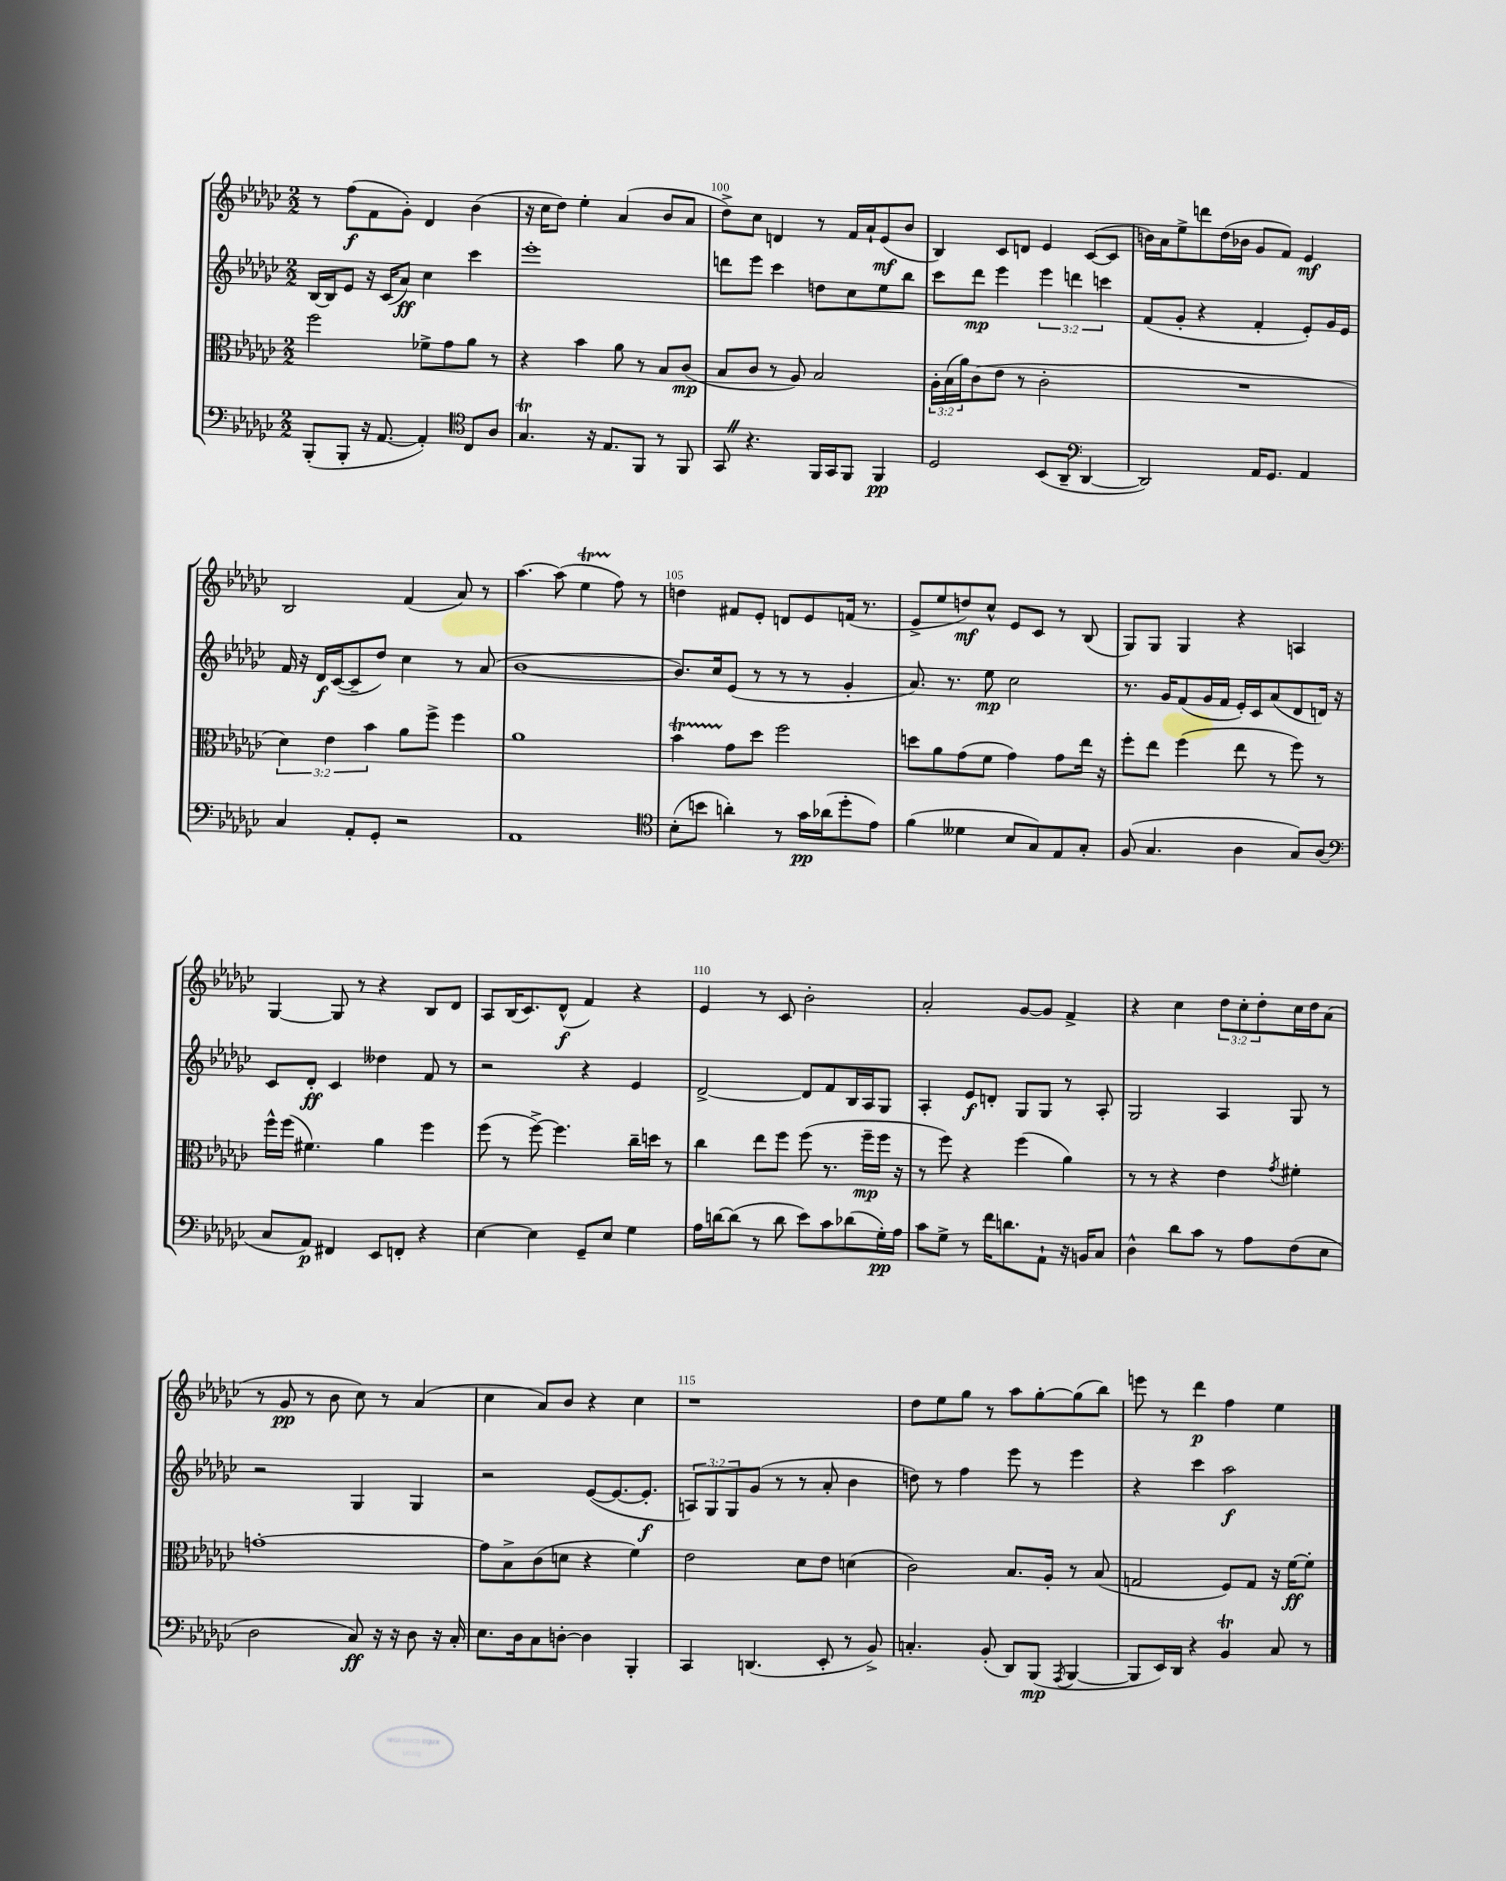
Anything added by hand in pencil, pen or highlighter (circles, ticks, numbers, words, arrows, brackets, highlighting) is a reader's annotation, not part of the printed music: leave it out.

**kern	**dynam	**kern	**dynam	**kern	**dynam	**kern	**dynam
*part4	*part4	*part3	*part3	*part2	*part2	*part1	*part1
*staff4	*staff4	*staff3	*staff3	*staff2	*staff2	*staff1	*staff1
*clefF4	*	*clefC3	*	*clefG2	*	*clefG2	*
*k[b-e-a-d-g-c-]	*	*k[b-e-a-d-g-c-]	*	*k[b-e-a-d-g-c-]	*	*k[b-e-a-d-g-c-]	*
*M2/2	*	*M2/2	*	*M2/2	*	*M2/2	*
=98	=98	=98	=98	=98	=98	=98	=98
(8BBB-'/L	.	2ff\	.	[16B-/LL	.	8r	.
.	.	.	.	16B-/J]	.	.	.
8BBB-'/J	.	.	.	8e-/J	.	(8ff\L	f
16r	.	.	.	16r	.	8f\	.
[8.AA-/	.	.	.	(16c-/KL	.	.	.
.	.	.	.	8a-/J)	ff	8g-'\J)	.
4AA-'/])	.	8f-X^\L	.	4cc-\	.	4d-/	.
.	.	8g-\	.	.	.	.	.
*clefC4	*	*	*	*	*	*	*
8C-/L	.	8a-\J	.	4ccc-\	.	(4b-\	.
8A-/J	.	8r	.	.	.	.	.
=99	=99	=99	=99	=99	=99	=99	=99
4.G-T/	.	4r	.	1eee-'	.	16r	.
.	.	.	.	.	.	16cc-\KL	.
.	.	.	.	.	.	8dd-\J)	.
.	.	4b-\	.	.	.	4ee-'\	.
16r	.	.	.	.	.	.	.
8.E-/L	.	.	.	.	.	.	.
.	.	8a-\	.	.	.	(4a-/	.
8FF/J	.	8r	.	.	.	.	.
8r	.	8B-/L	.	.	.	8b-/L	.
8FF/	.	(8c-/J	mp	.	.	8a-/J	.
=100	=100	=100	=100	=100	=100	=100	=100
8GG-Z/	.	8B-/L	.	8dddn\L	.	8dd-^\L)	.
4.r	.	8c-/J	.	8eee-\J	.	8cc-\J	.
.	.	8r	.	4ccc-\	.	4dn/	.
.	.	8A-/)	.	.	.	.	.
16FF/LL	.	2B-/	.	8ddn\L	.	8r	.
16GG-/J	.	.	.	.	.	.	.
8FF/J	.	.	.	8cc-\	.	16f/LL	.
.	.	.	.	.	.	16a-`/J	.
4FF/	pp	.	.	8ee-\	.	(8e-/	mf
.	.	.	.	8bb-\J	.	8b-/J	.
=101	=101	=101	=101	=101	=101	=101	=101
2D-/	.	24A-'\LL	.	8ccc-\L	.	4B-/)	.
.	.	(24B-\	.	.	.	.	.
.	.	24a-\J)	.	.	.	.	.
.	.	(8c-\	.	8ddd-\J	mp	.	.
.	.	8e-\J	.	4eee-\	.	8c-/L	.
.	.	8r	.	.	.	8dn/J	.
(8BB-/L	.	2c-'\	.	6eee-\	.	4e-/	.
8AA-~/J	.	.	.	.	.	.	.
.	.	.	.	6dddn\	.	.	.
*clefF4	*	*	*	*	*	*	*
[4DD-/	.	.	.	.	.	([8c-/L	.
.	.	.	.	6cccn\	.	.	.
.	.	.	.	.	.	8c-/J]	.
=102	=102	=102	=102	=102	=102	=102	=102
2DD-/])	.	1r	.	(8f/L	.	16bn\LL)	.
.	.	.	.	.	.	16a-\J	.
.	.	.	.	8g-'/J	.	8ee-^\	.
.	.	.	.	4r	.	8dddn\	.
.	.	.	.	.	.	(16dd-\L	.
.	.	.	.	.	.	16b-X\JJ	.
16AA-/KL	.	.	.	4f'/	.	8g-/L	.
8.GG-/J	.	.	.	.	.	.	.
.	.	.	.	.	.	8f/J)	.
4AA-/	.	.	.	8e-'/L)	.	4e-/	mf
.	.	.	.	16g-/L	.	.	.
.	.	.	.	16e-/JJ	.	.	.
!!LO:LB:g=z
=103	=103	=103	=103	=103	=103	=103	=103
4C-/	.	6d-\)	.	16f/	.	2B-/	.
.	.	.	.	16r	.	.	.
.	.	.	.	16d-/LL	f	.	.
.	.	6e-\	.	.	.	.	.
.	.	.	.	([16c-/J	.	.	.
8AA-'/L	.	.	.	8c-~/]	.	.	.
.	.	6b-\	.	.	.	.	.
8GG-'/J	.	.	.	8dd-/J)	.	.	.
2r	.	8a-\L	.	4cc-\	.	(4f/	.
.	.	8ff^\J	.	.	.	.	.
.	.	4ff\	.	8r	.	8a-/)	.
.	.	.	.	(8a-/	.	8r	.
=104	=104	=104	=104	=104	=104	=104	=104
1AA-	.	1a-	.	[1b-	.	[4.aa-\	.
.	.	.	.	.	.	(8aa-\]	.
.	.	.	.	.	.	4ee-T\	.
.	.	.	.	.	.	8ff\)	.
.	.	.	.	.	.	8r	.
=105	=105	=105	=105	=105	=105	=105	=105
*clefC4	*	*	*	*	*	*	*
(8B-'\L	.	4b-t\	.	8.b-/L])	.	4ddn\	.
8bn\J	.	.	.	.	.	.	.
.	.	.	.	16cc-/k	.	.	.
4an'\)	.	8g-\L	.	(8e-/J	.	8f#X/L	.
.	.	8dd-\J	.	8r	.	8e-'/J	.
8r	.	2ff\	.	8r	.	8dn/L	.
16g-\LL	pp	.	.	8r	.	8e-/	.
(16a-X\J	.	.	.	.	.	.	.
8dd-'\	.	.	.	4g-'/	.	(16fn/Jk	.
.	.	.	.	.	.	8.r	.
8e-\J)	.	.	.	.	.	.	.
=106	=106	=106	=106	=106	=106	=106	=106
(4f\	.	8ddn\L	.	8.a-/)	.	8e-^/L	.
.	.	8a-\	.	.	.	8ee-/	.
.	.	.	.	8.r	.	.	.
4d--X\	.	(8g-\	.	.	.	8ddn/)	mf
.	.	8f\J	.	8ee-\	mp	8cc-^^/J	.
8B-/L	.	4g-\)	.	2cc-\	.	8e-/L	.
8G-/)	.	.	.	.	.	8c-/J	.
8E-/	.	8g-\L	.	.	.	8r	.
8G-'/J	.	16ee-\Jk	.	.	.	(8B-/	.
.	.	16r	.	.	.	.	.
=107	=107	=107	=107	=107	=107	=107	=107
(8F/	.	8ff'\L	.	8.r	.	8G-/L)	.
4.G-/	.	8ee-\J	.	.	.	8G-/J	.
.	.	.	.	16g-/KL	.	.	.
.	.	(4ff\	.	(8f/	.	4G-/	.
.	.	.	.	16g-/L	.	.	.
.	.	.	.	16f/JJ	.	.	.
4A-\	.	8ee-\	.	16e-'/LL)	.	4r	.
.	.	.	.	16c-/J	.	.	.
.	.	8r	.	(8a-/	.	.	.
8G-/L)	.	8ff\)	.	8d-/	.	4An/	.
(8A-/J	.	8r	.	16dn/Jk)	.	.	.
.	.	.	.	16r	.	.	.
!!LO:LB:g=z
=108	=108	=108	=108	=108	=108	=108	=108
*clefF4	*	*	*	*	*	*	*
8C-/L	.	16ff^^\LL	.	8c-/L	.	[4G-/	.
.	.	(16ff\JJ	.	.	.	.	.
8AA-/J)	p	4.f#X\)	.	8d-'/J	ff	.	.
4FF#X/	.	.	.	4c-/	.	8G-/]	.
.	.	.	.	.	.	8r	.
8EE-/L	.	4a-\	.	4dd--X\	.	4r	.
8FFn'/J	.	.	.	.	.	.	.
4r	.	4ff\	.	8f/	.	8B-/L	.
.	.	.	.	8r	.	8d-/J	.
=109	=109	=109	=109	=109	=109	=109	=109
[4E-\	.	(8ff\	.	2r	.	8A-/L	.
.	.	8r	.	.	.	(16B-/K	.
.	.	.	.	.	.	8.c-/)	.
4E-\]	.	[8ff^\)	.	.	.	.	.
.	.	4.ff\]	.	.	.	(8d-^^/J	f
8GG-~/L	.	.	.	4r	.	4f/)	.
8E-/J	.	.	.	.	.	.	.
4G-\	.	16cc-~\LL	.	4e-/	.	4r	.
.	.	16ddn\JJ	.	.	.	.	.
.	.	8r	.	.	.	.	.
=110	=110	=110	=110	=110	=110	=110	=110
16A-\LL	.	4cc-\	.	[2d-^/	.	4e-/	.
[16dn\J	.	.	.	.	.	.	.
(8d\J]	.	.	.	.	.	.	.
8r	.	8ee-\L	.	.	.	8r	.
8d\	.	8ff\J	.	.	.	8c-/	.
8e-\L)	.	(8ff\	.	8d-/L]	.	2b-'\	.
8c-\	.	8.r	.	8f/	.	.	.
(8d-X\	.	.	.	16B-/L	.	.	.
.	.	16ff~\LL	mp	16A-/J	.	.	.
16G-'\L)	pp	16ff\JJ	.	8G-/J	.	.	.
16A-\JJ	.	16r	.	.	.	.	.
=111	=111	=111	=111	=111	=111	=111	=111
8c-\L	.	8r	.	4A-'/	.	2a-'/	.
8G-^\J	.	8ff\)	.	.	.	.	.
8r	.	4r	.	8e-/L	f	.	.
16f\KL	.	.	.	8dn'/J	.	.	.
8.dn\	.	.	.	.	.	.	.
.	.	(4ff\	.	8G-/L	.	[8g-/L	.
8AA-`\J	.	.	.	8G-/J	.	8g-/J]	.
16r	.	4a-\)	.	8r	.	4f^/	.
16BBn/KL	.	.	.	.	.	.	.
8C-/J	.	.	.	8A-'/	.	.	.
=112	=112	=112	=112	=112	=112	=112	=112
4D-^^\	.	8r	.	2G-/	.	4r	.
.	.	8r	.	.	.	.	.
8d-\L	.	4r	.	.	.	4cc-\	.
8c-\J	.	.	.	.	.	.	.
8r	.	4e-\	.	4A-/	.	12dd-\L	.
.	.	.	.	.	.	12cc-'\	.
8A-\L	.	.	.	.	.	.	.
.	.	.	.	.	.	12dd-'\	.
.	.	8qg-/	.	.	.	.	.
(8F\	.	4f#X'\	.	8G-/	.	16cc-\L	.
.	.	.	.	.	.	16dd-\J	.
8E-\J	.	.	.	8r	.	(8a-\J	.
!!LO:LB:g=z
=113	=113	=113	=113	=113	=113	=113	=113
2D-\	.	[1gn'	.	2r	.	8r	.
.	.	.	.	.	.	8g-/	pp
.	.	.	.	.	.	8r	.
.	.	.	.	.	.	8b-\	.
8C-/)	ff	.	.	4G-/	.	8cc-\)	.
16r	.	.	.	.	.	8r	.
16r	.	.	.	.	.	.	.
8D-\	.	.	.	4G-/	.	(4a-/	.
16r	.	.	.	.	.	.	.
16C-'/	.	.	.	.	.	.	.
=114	=114	=114	=114	=114	=114	=114	=114
8.E-\L	.	8g\L]	.	2r	.	4cc-\	.
.	.	8B-^\	.	.	.	.	.
16D-\k	.	.	.	.	.	.	.
8C-\	.	(8c-\	.	.	.	8a-/L)	.
[8Dn'\J	.	8dn\J	.	.	.	8b-/J	.
4D\]	.	4r	.	([8e-/L	.	4r	.
.	.	.	.	8.e-/_	.	.	.
4BBB-'/	.	4f\)	.	.	.	4cc-\	.
.	.	.	.	8.e-'/J]	f	.	.
=115	=115	=115	=115	=115	=115	=115	=115
4CC-/	.	2e-\	.	12An/L)	.	1r	.
.	.	.	.	12G-/	.	.	.
.	.	.	.	12G-/	.	.	.
(4.DDn/	.	.	.	(8g-/J	.	.	.
.	.	.	.	8r	.	.	.
.	.	8d-\L	.	8r	.	.	.
8EE-'/	.	8e-\J	.	8a-'/	.	.	.
8r	.	(4dn\	.	4b-\	.	.	.
8BB-^/)	.	.	.	.	.	.	.
=116	=116	=116	=116	=116	=116	=116	=116
4.Cn'/	.	2c-\)	.	8ddn\)	.	8dd-\L	.
.	.	.	.	8r	.	8ee-\	.
.	.	.	.	4ff\	.	8gg-\J	.
(8BB-'/	.	.	.	.	.	8r	.
8DD-/L)	.	8.B-/L	.	8eee-\	.	8aa-\L	.
(8BBB-/J	mp	.	.	8r	.	[8gg-'\	.
.	.	16A-'/Jk	.	.	.	.	.
8qAAA-/	.	.	.	.	.	.	.
[4BBB-/	.	8r	.	4eee-\	.	(8gg-\]	.
.	.	(8B-/	.	.	.	8bb-\J)	.
=117	=117	=117	=117	=117	=117	=117	=117
8BBB-/L]	.	2Gn/	.	4r	.	8eeen\	.
16EE-/L)	.	.	.	.	.	8r	.
16DD-/JJ	.	.	.	.	.	.	.
4r	.	.	.	4ccc-\	.	4ddd-\	p
4BB-t/	.	8F/L)	.	2aa-\	f	4ff\	.
.	.	8G/J	.	.	.	.	.
8C-/	.	16r	.	.	.	4ee-\	.
.	.	[16f\KL	ff	.	.	.	.
8r	.	8f'\J]	.	.	.	.	.
==	==	==	==	==	==	==	==
*-	*-	*-	*-	*-	*-	*-	*-
